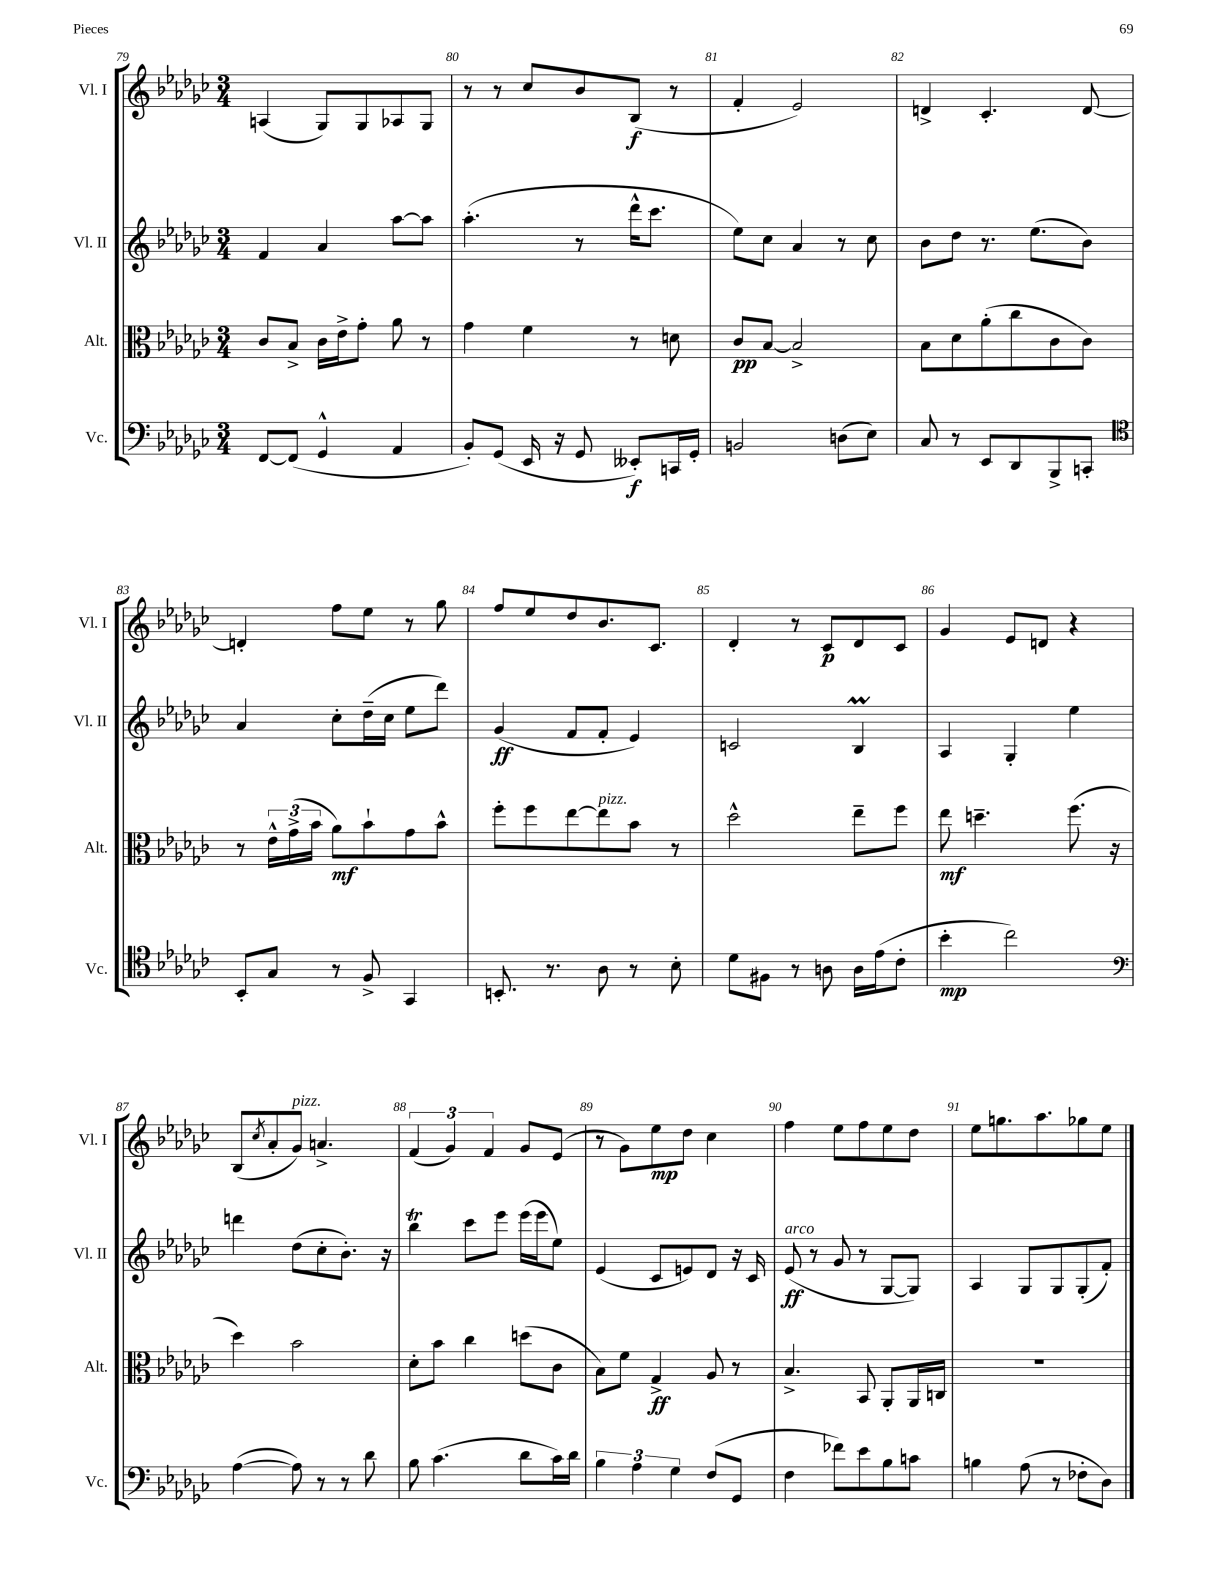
<<
\new StaffGroup <<
\new Staff = "s0" \with { instrumentName = "Vl. I" shortInstrumentName = "Vl. I" } {
    \clef treble \key ges \major \numericTimeSignature \time 3/4
    a4( ges8) ges8 aes8 ges8 |
    r8 r8 ces''8 bes'8 bes8\f( r8 |
    f'4-. ees'2) |
    d'4-> ces'4.-. d'8~ |
    d'4-. f''8 ees''8 r8 ges''8 |
    f''8 ees''8 des''8 bes'8. ces'8. |
    des'4-. r8 ces'8\p des'8 ces'8 |
    ges'4 ees'8 d'8 r4 |
    bes8( \acciaccatura { ces''8 } aes'8-. ges'8^\markup { \italic "pizz." }) a'4.-> |
    \tuplet 3/2 { f'4( ges'4) f'4 } ges'8 ees'8( |
    r8 ges'8) ees''8\mp des''8 ces''4 |
    f''4 ees''8 f''8 ees''8 des''8 |
    ees''8 g''8. aes''8. ges''8 ees''8 \bar "|." |
}
\new Staff = "s1" \with { instrumentName = "Vl. II" shortInstrumentName = "Vl. II" } {
    \clef treble \key ges \major \numericTimeSignature \time 3/4
    f'4 aes'4 aes''8~ aes''8 |
    aes''4.-.( r8 des'''16-^ ces'''8. |
    ees''8) ces''8 aes'4 r8 ces''8 |
    bes'8 des''8 r8. ees''8.( bes'8) |
    aes'4 ces''8-. des''16--( ces''16 ees''8 des'''8) |
    ges'4\ff( f'8 f'8-. ees'4) |
    c'2 bes4\prall |
    aes4 ges4-. ees''4 |
    d'''4 des''8( ces''8-. bes'8.-.) r16 |
    bes''4\trill ces'''8 ees'''8 ees'''16( ees'''16 ees''8) |
    ees'4( ces'8 e'8) des'8 r16 ces'16 |
    ees'8\ff^\markup { \italic "arco" }( r8 ges'8 r8 ges8~ ges8) |
    aes4 ges8 ges8 ges8-.( f'8-.) \bar "|." |
}
\new Staff = "s2" \with { instrumentName = "Alt." shortInstrumentName = "Alt." } {
    \clef alto \key ges \major \numericTimeSignature \time 3/4
    ces'8 bes8-> ces'16 ees'16-> ges'8-. aes'8 r8 |
    ges'4 f'4 r8 d'8 |
    ces'8\pp bes8~ bes2-> |
    bes8 des'8 aes'8-.( ces''8 ces'8 ces'8) |
    r8 \tuplet 3/2 { ees'16-^ ges'16->( bes'16 } aes'8\mf) bes'8-! ges'8 bes'8-^ |
    f''8-. f''8 ees''8~ ees''8^\markup { \italic "pizz." } bes'8 r8 |
    des''2-^ ees''8-- f''8 |
    ees''8\mf d''4.-- f''8.( r16 |
    des''4) bes'2 |
    des'8-. bes'8 ces''4 d''8( ces'8 |
    bes8) f'8 ges4->\ff aes8 r8 |
    bes4.-> bes,8 aes,8-. aes,16 c16 |
    R2. \bar "|." |
}
\new Staff = "s3" \with { instrumentName = "Vc." shortInstrumentName = "Vc." } {
    \clef bass \key ges \major \numericTimeSignature \time 3/4
    f,8~ f,8( ges,4-^ aes,4 |
    bes,8-.) ges,8( ees,16 r16 ges,8 eeses,8-.\f) c,16 ges,16-. |
    b,2 d8( ees8) |
    ces8 r8 ees,8 des,8 bes,,8-> c,8-. |
    \clef tenor bes,8-. ges8 r8 f8-> ges,4 |
    b,8.-. r8. aes8 r8 bes8-. |
    des'8 fis8 r8 a8 a16 ees'16( ces'8-. |
    bes'4-.\mp ces''2) |
    \clef bass aes4~( aes8) r8 r8 des'8 |
    bes8 ces'4.( des'8 ces'16) des'16 |
    \tuplet 3/2 { bes4 aes4 ges4 } f8( ges,8 |
    f4 fes'8) ees'8 bes8 c'8 |
    b4 aes8( r8 fes8-. des8) \bar "|." |
}
>>
>>
\layout { \context { \Score currentBarNumber = #79 \override BarNumber.break-visibility = ##(#f #t #t) barNumberVisibility = #all-bar-numbers-visible } }
